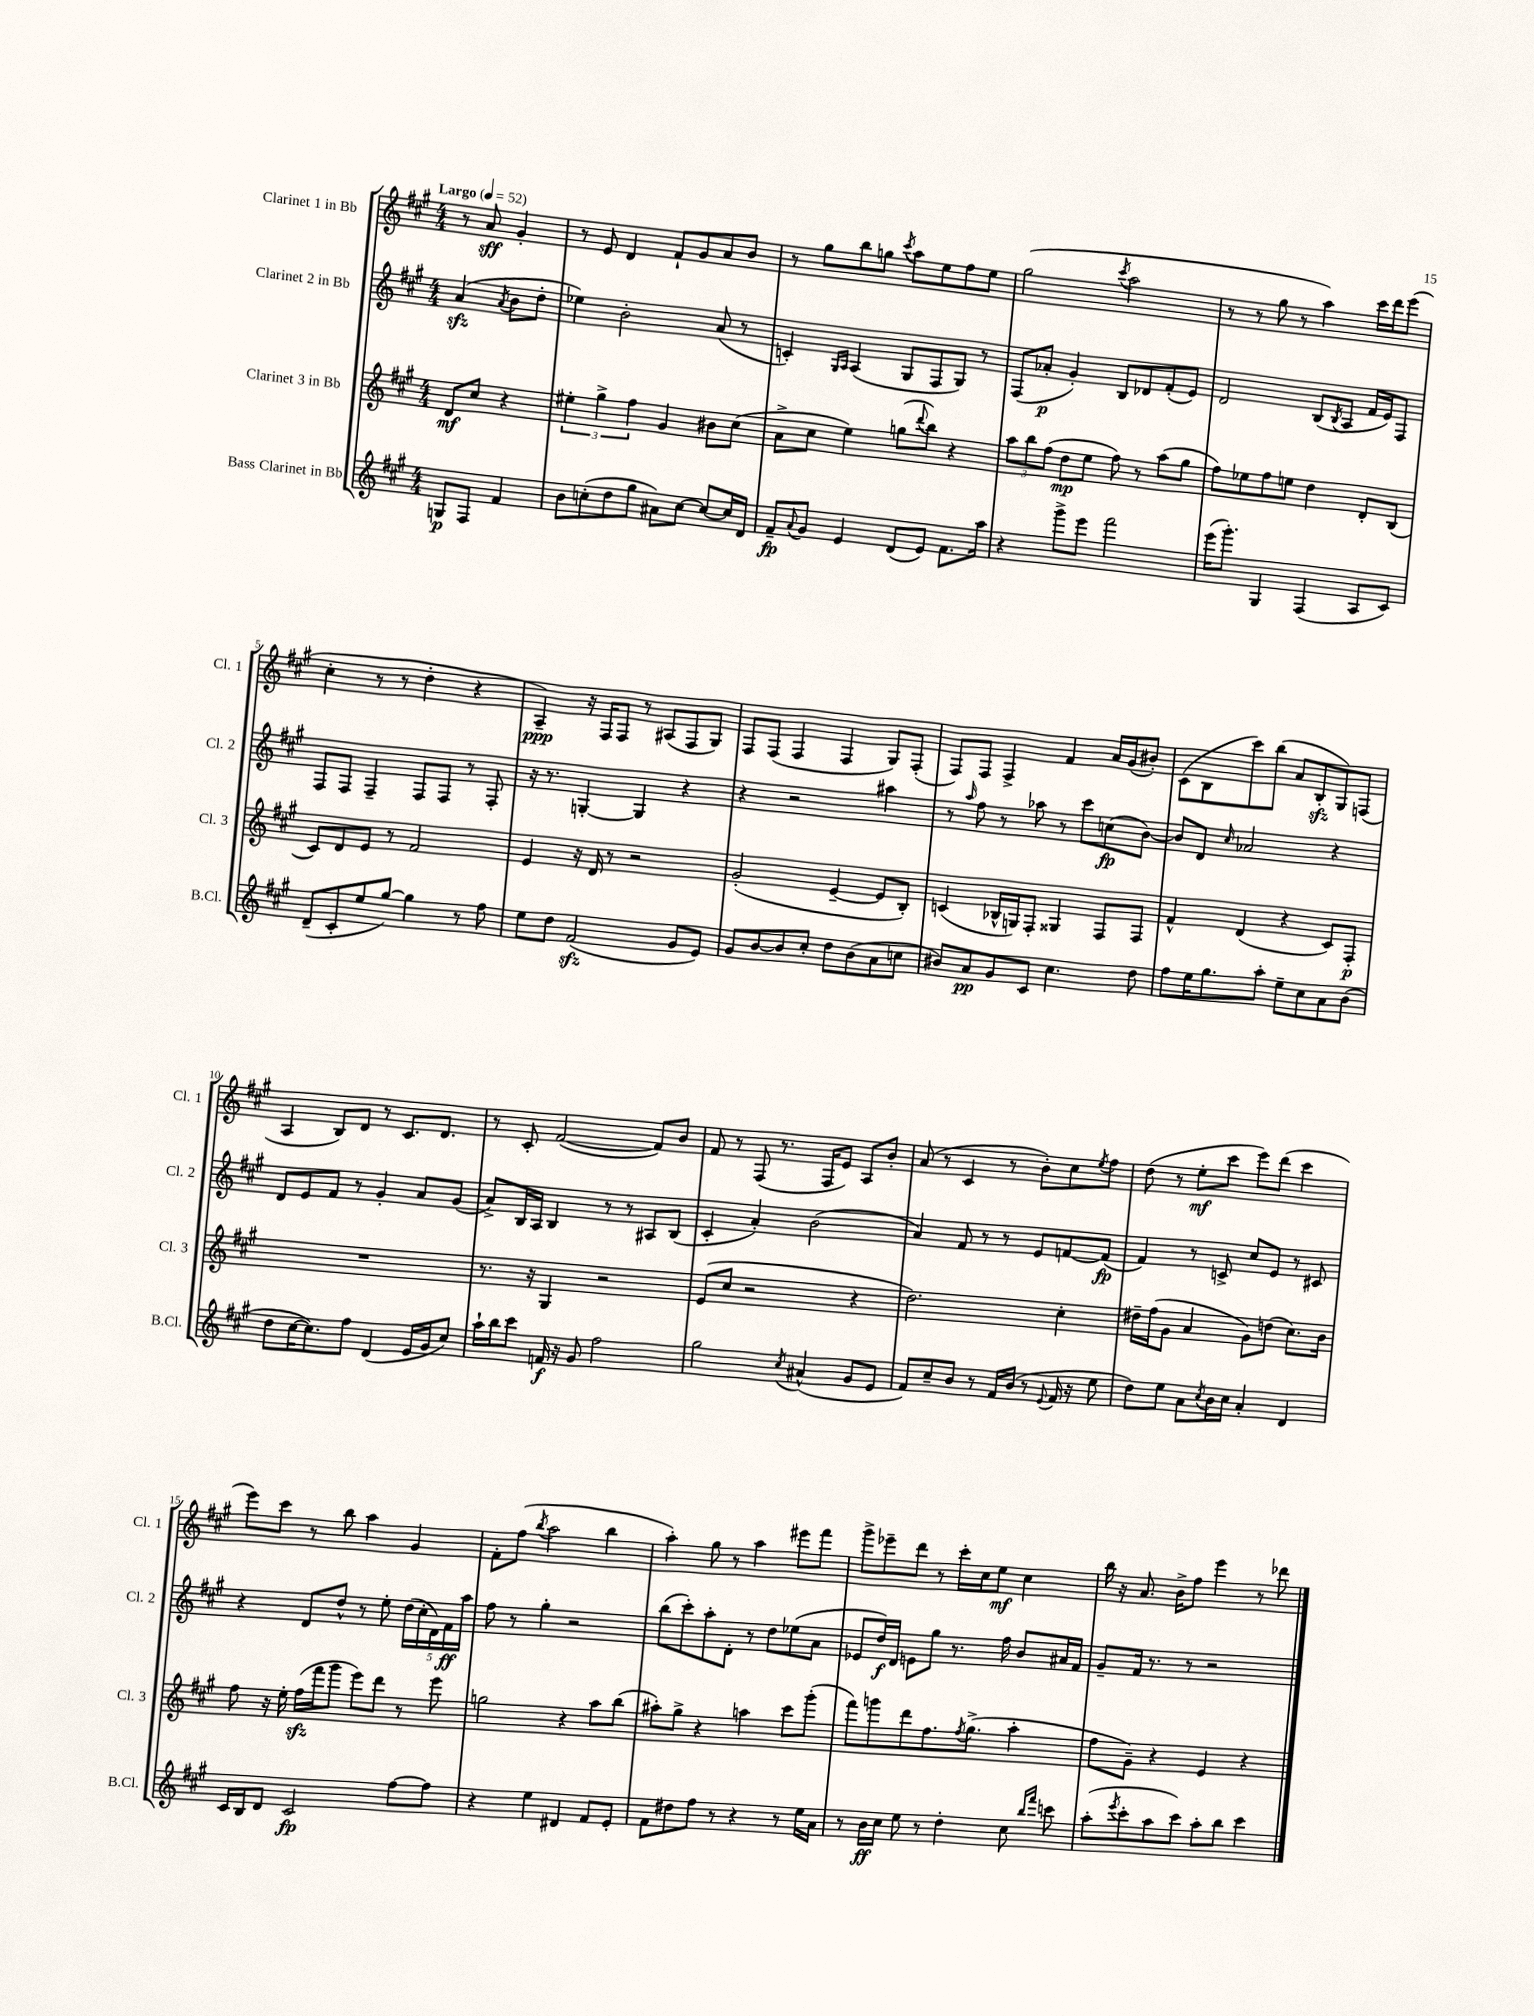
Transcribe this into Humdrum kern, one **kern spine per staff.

**kern	**kern	**kern	**kern
*staff4	*staff3	*staff2	*staff1
*clefG2	*clefG2	*clefG2	*clefG2
*k[f#c#g#]	*k[f#c#g#]	*k[f#c#g#]	*k[f#c#g#]
*M4/4	*M4/4	*M4/4	*M4/4
*MM52	*MM52	*MM52	*MM52
8G	8d	(4a	8r
8F#	8cc#	.	8a
.	.	8qa	.
4f#	4r	8b	4g#'
.	.	8dd'	.
=	=	=	=
8b	6ee#'	4ee-)	8r
(8cc'	.	.	8e
.	6gg#^	.	.
8dd	.	2b'	4d
.	6ff#	.	.
8gg#	.	.	.
8a#)	4g#	.	8f#`
[8cc	.	.	8g#
8cc_	8b#	(8a	8a
16cc]	(8cc#	8r	8b
16d	.	.	.
=	=	=	=
8f#~	8a^	4c')	8r
8qqa	.	.	.
8g#	8cc#	.	8gg#
.	.	16qqG#	.
.	.	16qqA	.
4e	4ee)	(4A	8bb
.	.	.	8gg
.	.	.	8qccc#
(8d	(8gg	8G#	8aa
.	8qqddd	.	.
8e)	8bb)	8F#	8ee
8.f#	4r	8G#)	8ff#
.	.	8r	8ee
16aa	.	.	.
=	=	=	=
4r	12aa	(8F#	(2gg#
.	12bb	.	.
.	.	8a-'	.
.	(12ff#	.	.
8ggg#^	8dd	4g#')	.
8eee	8ee	.	.
.	.	.	8qccc#
2fff#	8ff#)	8B	2aa
.	8r	8d-	.
.	(8aa	(8f#'	.
.	8gg#	8e)	.
=	=	=	=
(16eee	8ff#)	2d	8r
8.ggg#')	.	.	.
.	8ee-	.	8r
4G#	8ff#	.	8gg#
.	8ee	.	8r
(4F#	4dd	(8B	4aa)
.	.	8qB	.
.	.	8A	.
8A	8d'	16f#	16ccc#
.	.	16e)	16ddd
8c#)	(8B	8F#	(8eee
=	=	=	=
(8d~	8c#)	8F#	4cc#'
8c#'	8d	8F#	.
8ee	8e	4F#~	8r
[8gg#)	8r	.	8r
4gg#]	2f#	8F#	4dd'
.	.	8F#	.
8r	.	8r	4r
8ff#	.	8F#'	.
=	=	=	=
8ee	4e	16r	4A~)
.	.	8.r	.
8dd	.	.	.
(2f#	16r	[4G'	16r
.	16d	.	16F#
.	8r	.	8F#
.	2r	4G]	8r
.	.	.	(8A#
8g#	.	4r	8F#
8e)	.	.	8G#)
=	=	=	=
8g#	(2g#'	4r	8F#
[8b	.	.	(8F#
8b]	.	2r	4F#
8cc#'	.	.	.
8dd	[4e~	.	4F#
(8b	.	.	.
8a	8e]	4aa#	8G#)
8cc	8B')	.	(8F#'
=	=	=	=
8b#)	(4c	8r	8F#)
.	.	16qqaa	.
8a	.	8ff#	8F#
8g#	16B-^^	8r	4F#^
.	16G)	.	.
8c#	8F#'	8aa-	.
4.cc#	4G##	8r	4f#
.	.	8ccc#	.
.	8F#	(8cc	16a
.	.	.	(16g#
8dd	8F#	[8b)	8b#')
=	=	=	=
8ff#	4f#^^	8b]	(8c#
16ee	.	8d	8B
8.gg#	.	.	.
.	.	16qqcc#	.
.	(4d	2a-	8ccc#)
8aa'	.	.	(8bb
8ee~	4r	.	8a
8cc#	.	.	8B'
8a	8c#)	4r	8G#)
(8b	8F#'	.	(8F
=	=	=	=
8dd	1r	8d	4A
[16cc#	.	8e	.
8.cc#])	.	.	.
.	.	8f#	8B)
8ff#	.	8r	8d
(4d	.	4g#'	8r
.	.	.	8.c#
16e	.	8a	.
16g#	.	.	8.d
8cc#)	.	(8g#	.
=	=	=	=
16aa`	8.r	8a^)	8r
16bb	.	.	.
8ccc#	.	16B	8c#'
.	16r	16A	.
16f	4G#	4B	([2f#
16r	.	.	.
8g#	.	.	.
2ff#	2r	8r	.
.	.	8r	.
.	.	8A#	8f#])
.	.	(8B	8b
=	=	=	=
2gg#	(8e	4c#'	8f#
.	8cc#	.	8r
.	2r	4a')	(8F#
.	.	.	8.r
8qcc#	.	.	.
(4a#^^	.	(2b	.
.	.	.	16F#
.	.	.	8e)
8g#	4r	.	8A
8e	.	.	8b'
=	=	=	=
8f#)	2.dd)	4a)	(8a
8cc#~	.	.	8r
8b	.	8f#	4c#
8r	.	8r	.
16f#	.	8r	8r
(16b	.	.	.
8r	.	8e	8b')
8qqe	.	.	.
16f#	4cc#'	[8f	8cc#
16r	.	.	.
.	.	.	8qee
8ee	.	(8f]	8ff#
=	=	=	=
8dd)	16dd#~	4f#)	(8dd
.	(16ff#	.	.
8ee	8g#	.	8r
8a	4a	8r	8ee'
8qcc#	.	.	.
16b	.	8c^	8ccc#
16cc#	.	.	.
4a'	8g#)	8cc#	8eee)
.	(8dd	8e	(8ddd
4d	8.cc#)	8r	4ccc#
.	.	8c#	.
.	16b	.	.
=	=	=	=
16c#	8ff#	4r	8eee)
16B	.	.	.
8d	16r	.	8ccc#
.	16ee'	.	.
2c#	(16ff#	8d	8r
.	16fff#	.	.
.	8ggg#	8dd^^	8bb
.	8eee)	8r	4aa
.	8ddd	8ee'	.
[8ff#	8r	(20dd	4g#
.	.	20cc#'	.
.	.	20d)	.
8ff#]	8eee	.	.
.	.	20f#	.
.	.	20aa	.
=	=	=	=
4r	2gg	8ff#	8f#'
.	.	8r	(8ff#
.	.	.	8qbb
4ee	.	4gg#'	2aa
4d#	4r	2r	.
8f#	8aa	.	4bb
8e'	(8bb	.	.
=	=	=	=
8f#	8aa#')	(8bb	4aa')
8dd#	8gg#^	8ccc#')	.
8ff#	4r	8aa'	8gg#
8r	.	8d'	8r
4r	4aa	8r	4aa
.	.	8dd	.
8r	8ccc#	(8ee-	8eee#
16ee	(8ggg#'	8a	8fff#
16a	.	.	.
=	=	=	=
8r	8fff#)	8e-	8ggg#^
16b	8ggg	16dd)	8eee-~
16cc#	.	16d	.
8ee	8ddd	8e	8ddd
8r	8.ff#	8gg#	8r
4dd'	.	8.r	16ccc#'
.	8qff#	.	.
.	(8.gg#^	.	16cc#
.	.	.	8ee
.	.	16ff#	.
8cc#	4aa'	8b	4cc#
16qqbb	.	.	.
16qqfff#	.	.	.
8ccc	.	16a#	.
.	.	16f#	.
=	=	=	=
(8aa'	8ff#	8g#~	16bb
.	.	.	16r
8qeee	.	.	.
8ccc#'	8g#~)	16f#	8.a
.	.	8.r	.
8aa	4r	.	.
.	.	.	16b^
8ccc#)	.	8r	8ff#
8aa'	4e	2r	4eee
8bb	.	.	.
4ccc#	4r	.	8r
.	.	.	8ddd-
==	==	==	==
*-	*-	*-	*-
